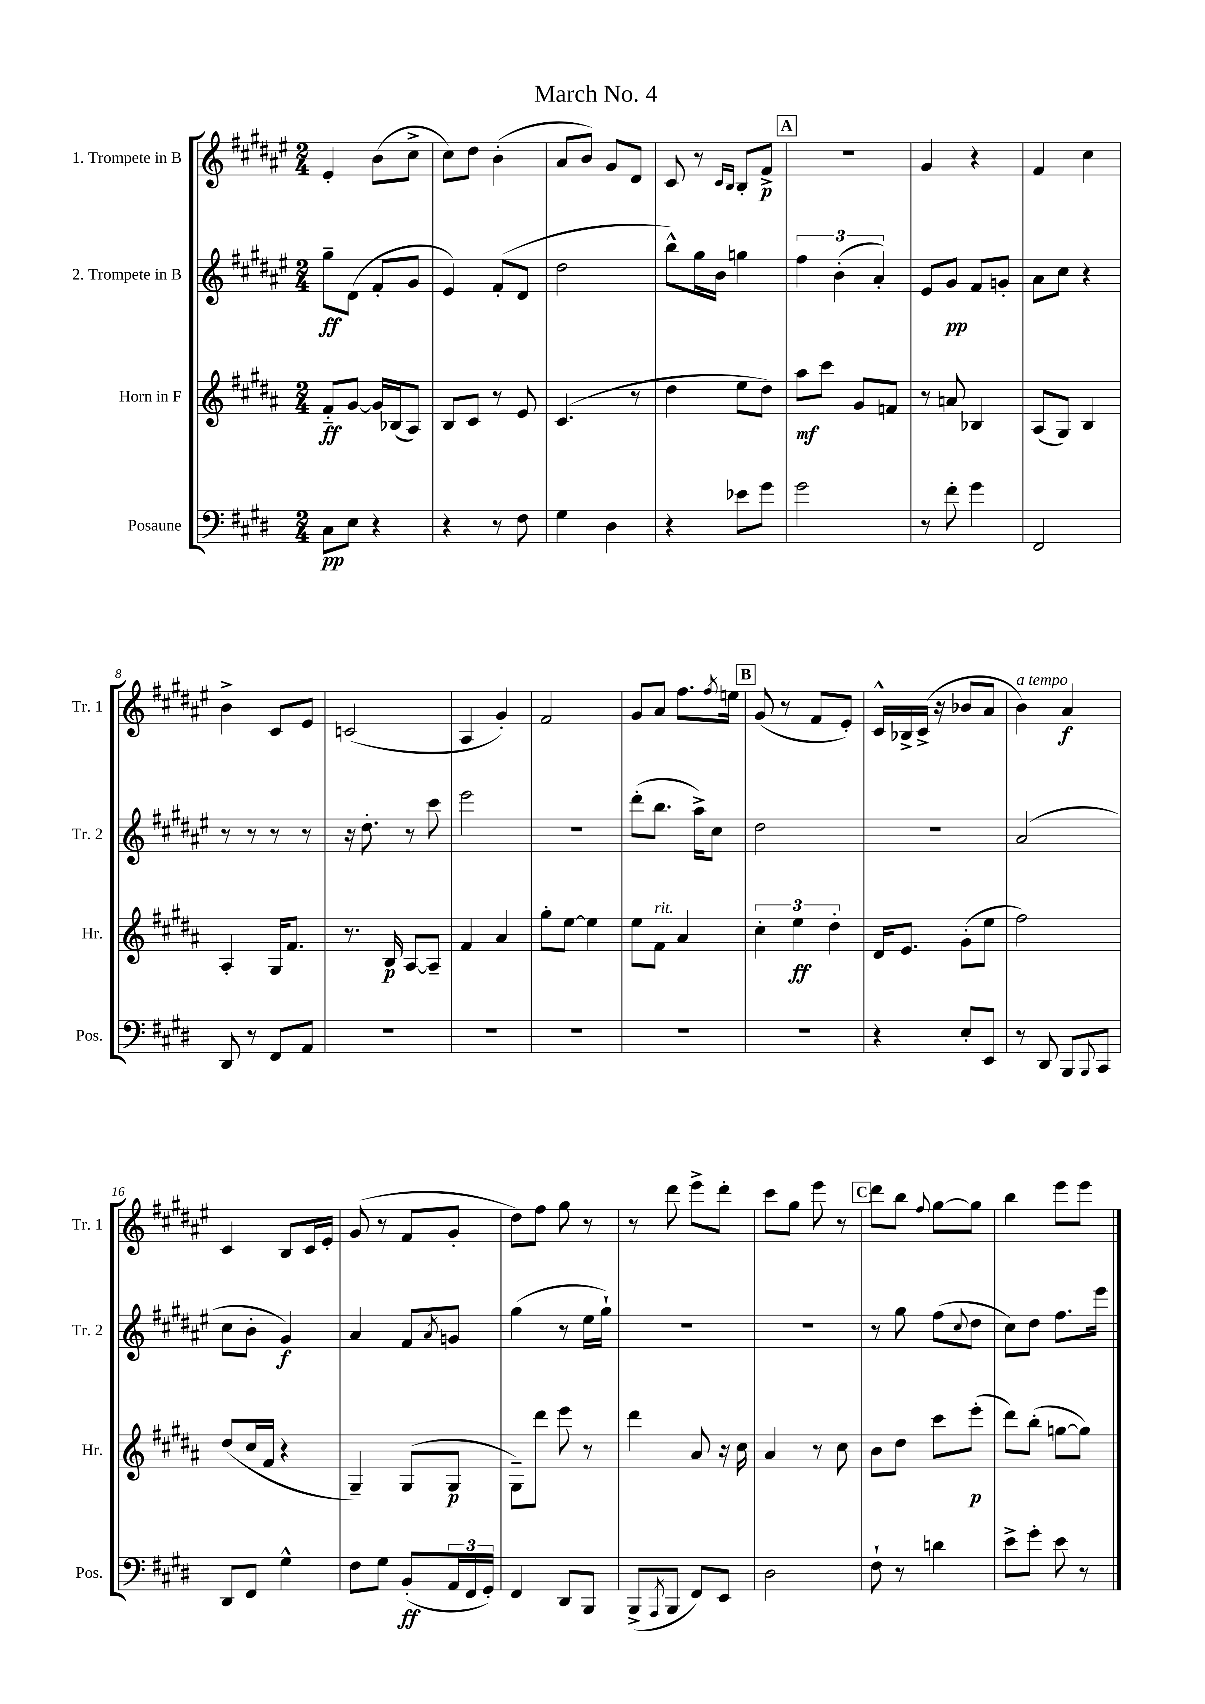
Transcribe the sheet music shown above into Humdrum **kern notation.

**kern	**kern	**kern	**kern
*staff4	*staff3	*staff2	*staff1
*clefF4	*clefG2	*clefG2	*clefG2
*k[f#c#g#d#]	*k[f#c#g#d#a#]	*k[f#c#g#d#a#e#]	*k[f#c#g#d#a#e#]
*M2/4	*M2/4	*M2/4	*M2/4
8C#\L	8f#'~/L	8gg#~\L	4e#'/
8E\J	[8g#/J	(8d#\J	.
4r	16g#/]LL	8f#'/L	(8b\L
.	(16B-/J	.	.
.	8A#/J)	8g#/J	8cc#^\J
=	=	=	=
4r	8B/L	4e#/)	8cc#\L)
.	8c#/J	.	8dd#\J
8r	8r	(8f#'/L	(4b'\
8F#\	8e/	8d#/J	.
=	=	=	=
4G#\	(4.c#/	2dd#\	8a#/L
.	.	.	8b/J)
4D#\	.	.	8g#/L
.	8r	.	8d#/J
=	=	=	=
4r	4dd#\	8bb^^\L)	8c#/
.	.	16gg#\L	8r
.	.	16b\JJ	.
.	.	.	16qqc#/LL
.	.	.	16qqB/JJ
8e-\L	8ee\L	4gg\	8B'/L
8g#\J	8dd#\J)	.	8f#^/J
=	=	=	=
2g#\	8aa#\L	6ff#\	2r
.	8ccc#\J	.	.
.	.	(6b'\	.
.	8g#/L	.	.
.	.	6a#'/)	.
.	8f/J	.	.
=	=	=	=
8r	8r	8e#/L	4g#/
8f#'\	8a/	8g#/J	.
4g#\	4B-/	8f#/L	4r
.	.	8g'/J	.
=	=	=	=
2FF#/	(8A#/L	8a#\L	4f#/
.	8G#/J)	8cc#\J	.
.	4B/	4r	4cc#\
=	=	=	=
8DD#/	4A#'/	8r	4b^\
8r	.	8r	.
8FF#/L	16G#/LK	8r	8c#/L
.	8.f#/J	.	.
8AA/J	.	8r	8e#/J
=	=	=	=
2r	8.r	16r	(2c/
.	.	8.dd#'\	.
.	16B/	.	.
.	[8A#/L	8r	.
.	8A#~/]J	8ccc#\	.
=	=	=	=
2r	4f#/	2eee#\	4A#/
.	4a#/	.	4g#'/)
=	=	=	=
2r	8gg#'\L	2r	2f#/
.	[8ee\J	.	.
.	4ee\]	.	.
=	=	=	=
2r	8ee\L	(8ddd#'\L	8g#/L
.	8f#\J	8.bb\J	8a#/J
.	4a#/	.	8.ff#\L
.	.	16aa#^\LK)	.
.	.	8cc#\J	.
.	.	.	8qff#/
.	.	.	16ee\Jk
=	=	=	=
2r	6cc#'\	2dd#\	(8g#/
.	.	.	8r
.	6ee\	.	.
.	.	.	8f#/L
.	6dd#'\	.	.
.	.	.	8e#'/J)
=	=	=	=
4r	16d#/LK	2r	16c#^^/LL
.	8.e/J	.	16B-^/
.	.	.	(16c#^/JJ
.	.	.	16r
8E'/L	(8g#'\L	.	8b-/L
8EE/J	8ee\J	.	8a#/J
=	=	=	=
8r	2ff#\)	(2a#/	4b\)
8DD#/	.	.	.
8BBB/L	.	.	4a#/
8qqBBB/	.	.	.
8CC#/J	.	.	.
=	=	=	=
8DD#/L	(8dd#/L	8cc#\L	4c#/
8FF#/J	16cc#/L	8b'\J	.
.	16f#/JJ	.	.
4G#^^\	4r	4g#/)	8B/L
.	.	.	16c#/L
.	.	.	16e#'/JJ
=	=	=	=
8F#\L	4G#~/)	4a#/	(8g#/
8G#\J	.	.	8r
(8BB'/L	(8G#/L	8f#/L	8f#/L
.	.	8qa#/	.
24AA/L	8G#/J	8g/J	8g#'/J
24FF#/	.	.	.
24GG#'/JJ)	.	.	.
=	=	=	=
4FF#/	8G#~\L)	(4gg#\	8dd#\L)
.	8ddd#\J	.	8ff#\J
8DD#/L	8eee\	8r	8gg#\
8BBB/J	8r	16ee#\LL	8r
.	.	16gg#`\JJ)	.
=	=	=	=
(8BBB^/L	4ddd#\	2r	8r
8qAAA/	.	.	.
8BBB/J	.	.	8ddd#\
8FF#/L)	8a#/	.	8eee#^\L
8EE/J	16r	.	8ddd#'\J
.	16cc#\	.	.
=	=	=	=
2D#\	4a#/	2r	8ccc#\L
.	.	.	8gg#\J
.	8r	.	8eee#\
.	8cc#\	.	8r
=	=	=	=
8F#`\	8b\L	8r	8ddd#\L
8r	8dd#\J	8gg#\	8bb\J
.	.	.	8qqff#/
4d\	8ccc#\L	(8ff#\L	[8gg#\L
.	.	8qqcc#/	.
.	(8eee'\J	8dd#\J	8gg#\]J
=	=	=	=
8e^\L	8ddd#\L)	8cc#\L)	4bb\
8g#'\J	(8bb'\J	8dd#\J	.
8e\	[8gg\L	8.ff#\L	8eee#\L
8r	8gg\]J)	.	8eee#\J
.	.	16eee#\Jk	.
==	==	==	==
*-	*-	*-	*-
